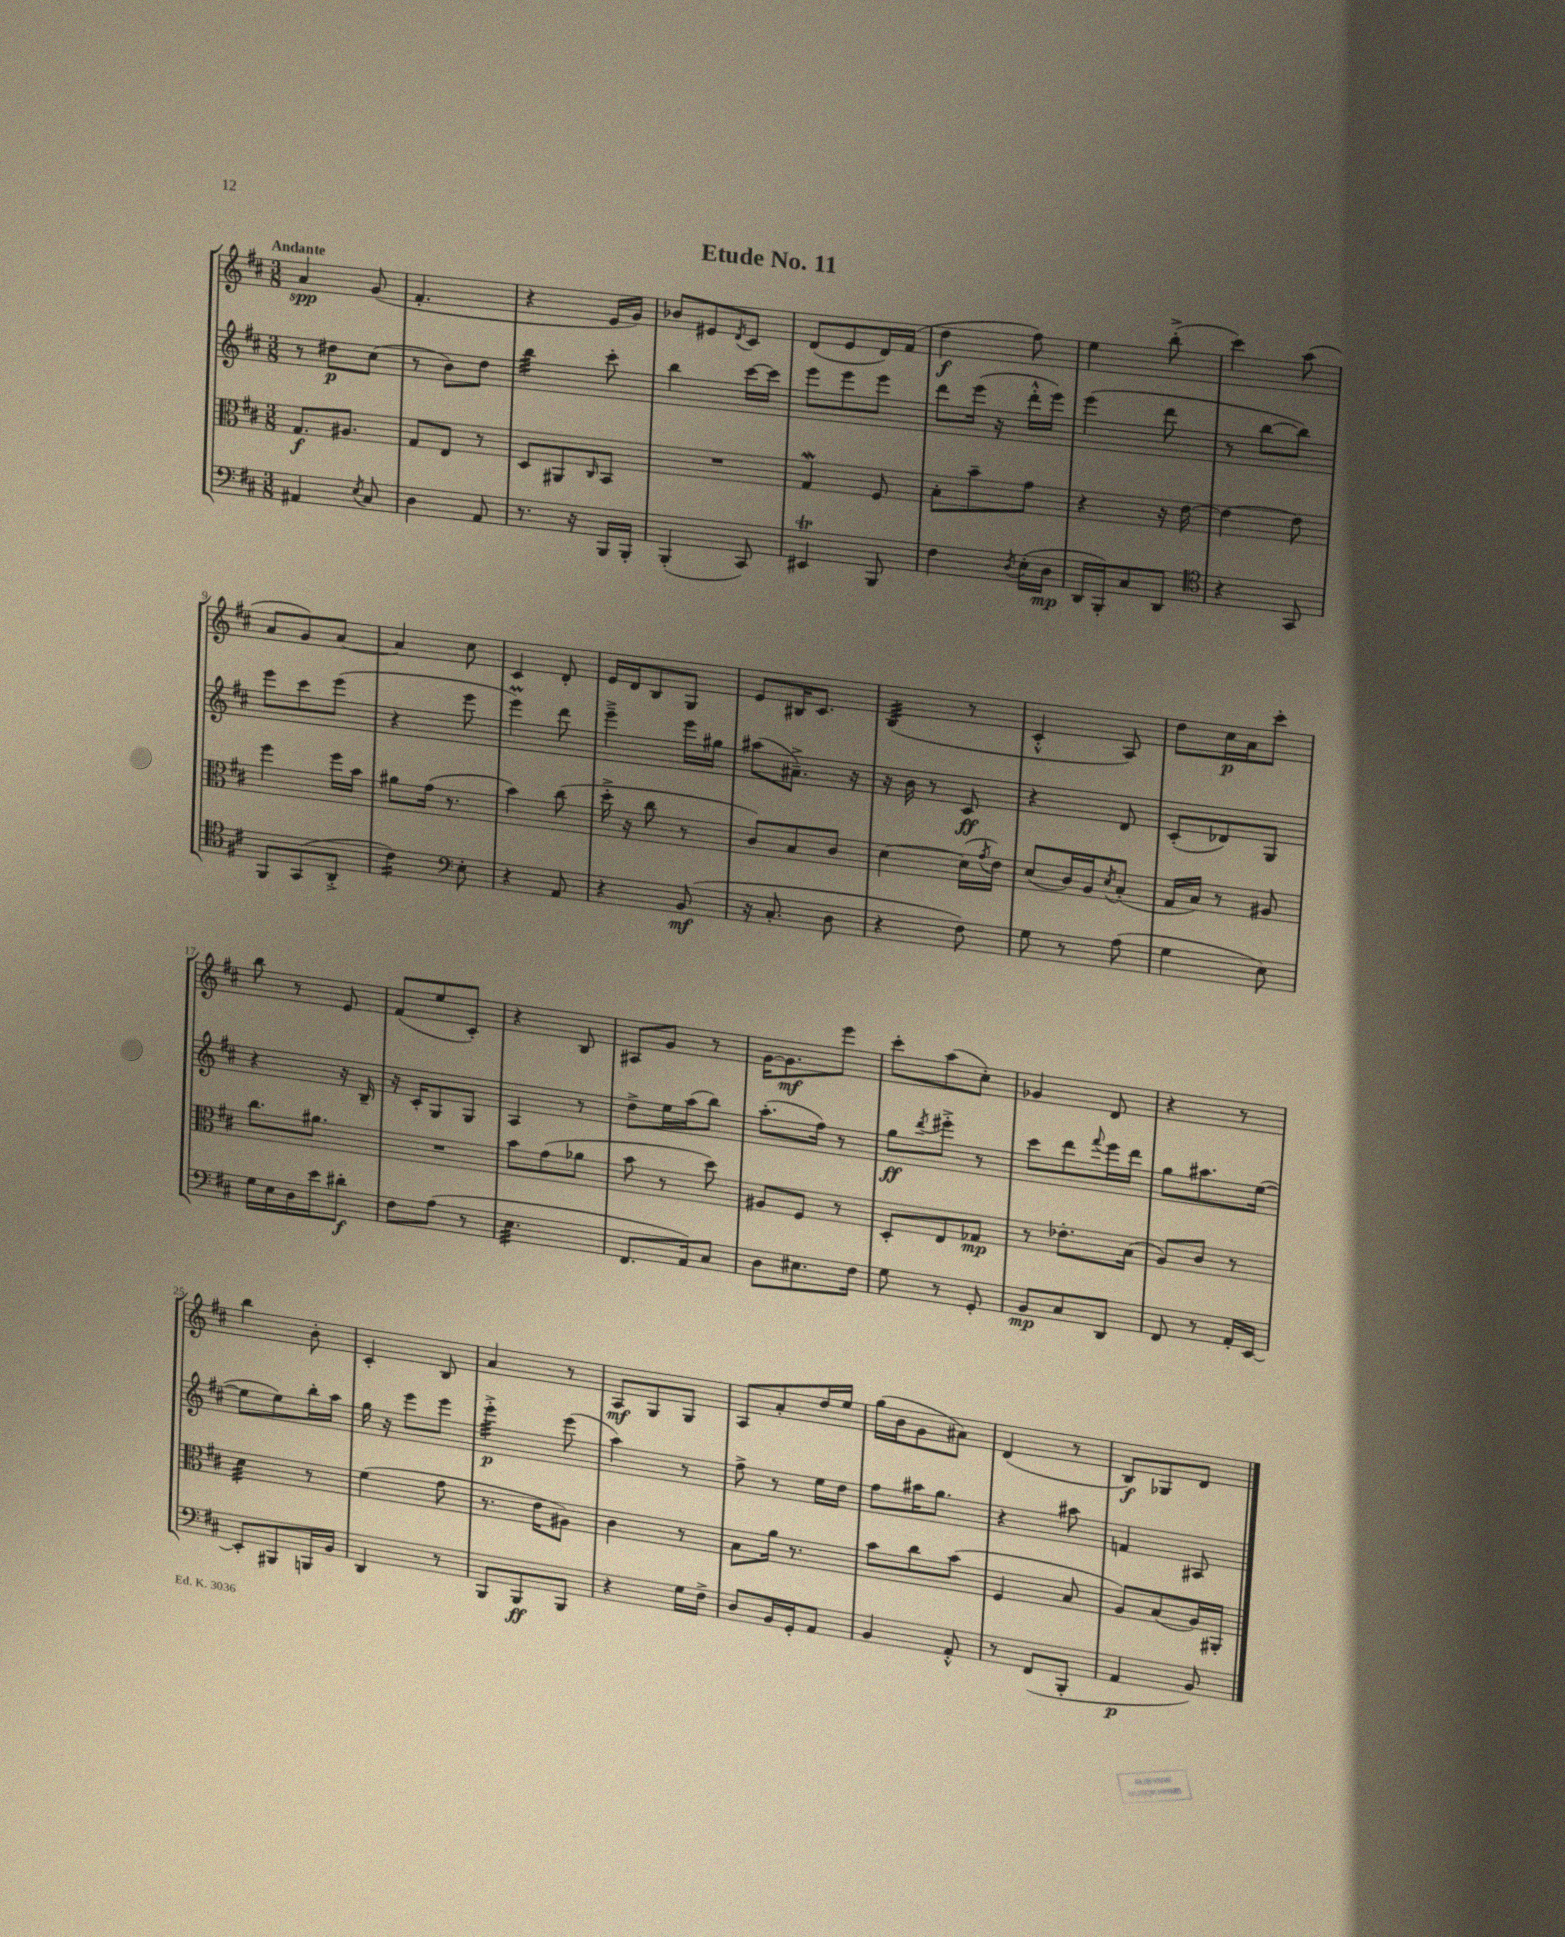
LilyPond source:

\header { title = "Etude No. 11" }
<<
\new StaffGroup <<
\new Staff = "s0" {
    \clef treble \key d \major \numericTimeSignature \time 3/8 \tempo "Andante"
    a'4\spp g'8( |
    fis'4.-. |
    r4 e'16 g'16) |
    bes'8 eis'8 \acciaccatura { d'8 } cis'8 |
    d'8( e'8 d'16) fis'16( |
    d''4\f fis''8) |
    e''4 b''8-.->( |
    cis'''4) a''8( |
    a'8 g'8) a'8~ |
    a'4 cis''8 |
    cis'4 d'8-. |
    e'16 d'16 b8 g8 |
    e'8 bis16 cis'8. |
    b4:32( r8 |
    cis'4-.-^ a8) |
    d''8 cis''16\p a'16 cis'''8-. |
    b''8 r8 e'8 |
    fis'8( e''8 cis'8-.) |
    r4 b8 |
    ais8 g'8 r8 |
    g'16~ g'8.\mf e'''8 |
    cis'''8-. a''8( cis''8-.) |
    ges'4 d'8 |
    r4 r8 |
    b''4 b'8-. |
    cis'4-. b8 |
    a'4 r8 |
    a8\mf g8 g8 |
    a8 a'8-. d''16 e''16 |
    g''16( b'16 g'8 ais'8) |
    d'4( r8 |
    b8\f) ges8 d'8 \bar "|." |
}
\new Staff = "s1" {
    \clef treble \key d \major \numericTimeSignature \time 3/8
    r8 dis''8\p cis''8( |
    r8 b'8) d''8 |
    b''4:32 cis'''8-. |
    b''4 cis'''16~ cis'''16 |
    e'''8 e'''8 e'''8 |
    d'''8 e'''16( r16 d'''16-.-^ e'''16) |
    e'''4( d'''8 |
    r8 b''8~ b''8) |
    e'''8 cis'''8 e'''8( |
    r4 e'''8 |
    e'''4\prall) d'''8 |
    e'''4---> e'''16 gis''16 |
    ais''8( ais'8.--->) r16 |
    r16 b'16 r8 cis'8\ff |
    r4 d'8 |
    cis'8-.( des'8) g8 |
    r4 r16 b16-- |
    r16 cis'16-. g8 g8 |
    a4 r8 |
    d''8-> e''16 a''16( b''8) |
    a''8.-.( fis''16) r8 |
    g''8\ff \acciaccatura { d'''8 } eis'''8-.-> r8 |
    cis'''8 d'''8 \appoggiatura { fis'''8 } e'''16 d'''16 |
    g''8 ais''8. e''16~( |
    e''8 e''8) b''16-. a''16 |
    g''16 r16 e'''8 e'''8 |
    e'''4:32-.->\p e'''8( |
    a''4) r8 |
    fis''8-> r8 e''16 d''16 |
    fis''8 ais''16 g''8. |
    r4 ais''8 |
    f'4 ais8 \bar "|." |
}
\new Staff = "s2" {
    \clef alto \key d \major \numericTimeSignature \time 3/8
    g8.\f ais8. |
    g8 e8 r8 |
    d8 ais,8 \grace { cis16 } b,8 |
    R4. |
    g4\mordent fis8 |
    b8-. b'8-- g'8 |
    r4 r16 e'16~ |
    e'4~ e'8 |
    fis''4 fis''16 b'16 |
    ais'8 g'16( r8. |
    b'4) cis''8( |
    d''16-.-> r16 cis''8 r8 |
    cis'8) b8 cis'8 |
    d'4~ d'16( \acciaccatura { g'8 } e'16) |
    d'8( cis'16) a16 \acciaccatura { d'8 } b8-.( |
    g16 b16) r8 ais8 |
    cis''8. ais'8. |
    R4. |
    b'8 g'8( aes'8 |
    b'8 r8 d''8) |
    ais8 fis8 r8 |
    d8-. e8 ges8\mp |
    r8 ees'8.-. b16( |
    a8) cis'8 r8 |
    d'4:32 r8 |
    fis'4( g'8 |
    r8. e'16 ais8) |
    cis'4 r8 |
    b8 a'16 r8. |
    b'8 cis''8 b'8( |
    fis4 b8 |
    a8) b8( a16) ais,16-. \bar "|." |
}
\new Staff = "s3" {
    \clef bass \key d \major \numericTimeSignature \time 3/8
    ais,4 \acciaccatura { e8 } cis8 |
    d4 a,8 |
    r8. r16 b,,16 b,,16-. |
    b,,4-.( cis,8) |
    eis,4\trill b,,8 |
    fis4 \acciaccatura { d8 } e16-.( d16\mp |
    d,16 b,,16-.) cis8 d,8 |
    \clef tenor r4 g,8 |
    fis,8 g,8( a,8-.-> |
    cis'4:16) \clef bass e8-. |
    r4 a,8 |
    r4 b,8\mf( |
    r16 cis8.-. d8 |
    r4 fis8) |
    g8 r8 a8( |
    g4 e8) |
    g16 e16 d16 e'16 dis'8-.\f |
    fis8 a8( r8 |
    e4.:32 |
    fis,8. a,16) cis8 |
    d8 eis8. fis16 |
    g8 r8 g,8-. |
    b,8\mp cis8 d,8 |
    fis,8 r8 a,16-. e,16~ |
    e,8-. bis,,8 b,,16 b,16 |
    d,4 r8 |
    b,,8 b,,8\ff b,,8 |
    r4 g16 fis16-> |
    d8 b,16 g,16-. a,8 |
    b,4 a,8-.-^ |
    r8 fis,8( b,,8-. |
    a,4\p b,8) \bar "|." |
}
>>
>>
